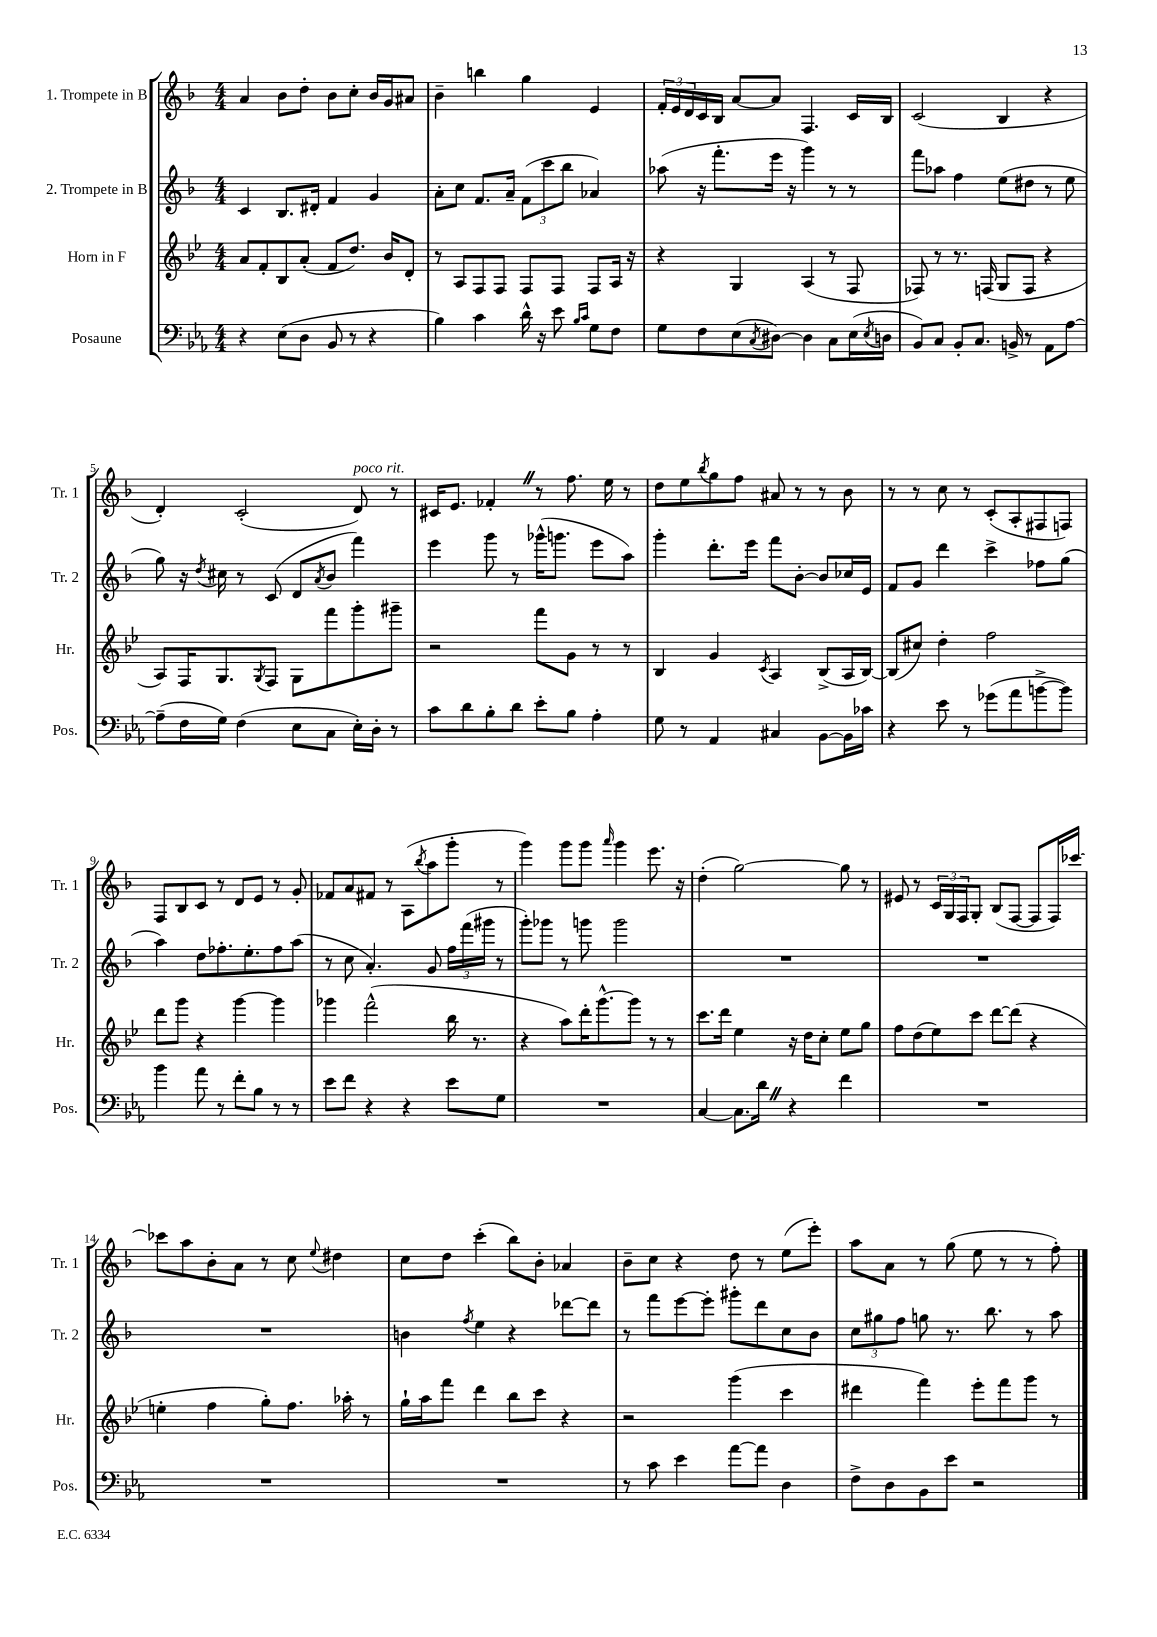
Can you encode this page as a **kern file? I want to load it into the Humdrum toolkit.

**kern	**kern	**kern	**kern
*part4	*part3	*part2	*part1
*staff4	*staff3	*staff2	*staff1
*I"Posaune	*I"Horn in F	*I"2. Trompete in B	*I"1. Trompete in B
*I'Pos.	*I'Hr.	*I'Tr. 2	*I'Tr. 1
*clefF4	*clefG2	*clefG2	*clefG2
*k[b-e-a-]	*k[b-e-]	*k[b-]	*k[b-]
*M4/4	*M4/4	*M4/4	*M4/4
=1	=1	=1	=1
4r	8a/L	4c/	4a/
.	8f'/	.	.
(8E-\L	8B-/	8.B-/L	8b-\L
8D\J	(8a'/J	.	8dd'\J
.	.	16d#X'/Jk	.
8BB-/	8f/L	4f/	8b-\L
8r	8.dd/J)	.	8cc'\J
4r	.	4g/	16b-/LL
.	16b-/KL	.	16g/J
.	8d'/J	.	8a#X/J
=2	=2	=2	=2
4B-\)	8r	8a'\L	4b-~\
.	8A/L	8cc\J	.
4c\	8F/	8.f/L	4bbn\
.	8F/J	.	.
.	.	16a~/Jk	.
16d^^\	8F/L	(12f\L	4gg\
16r	.	.	.
.	.	12ccc\	.
8e-\	8F/J	.	.
.	.	12bb-\J	.
16qqB-/LL	.	.	.
16qqc/JJ	.	.	.
8G\L	8F/L	4a-X/)	4e/
8F\J	16A/Jk	.	.
.	16r	.	.
=3	=3	=3	=3
8G\L	4r	(8aa-X\	24f'/LL
.	.	.	24e/
.	.	.	24d/
8F\	.	16r	16c/
.	.	8.fff'\L	16B-/JJ
(8E-\	4G/	.	[8a/L
8qC/	.	.	.
[8D#X\J)	.	16eee\Jk	8a/J]
.	.	16r	.
4D#\]	(4A/	4ggg\)	4.F/
8C\L	8r	8r	.
(16E-\L	8F/	8r	16c/LL
8qE-/	.	.	.
16Dn\JJ	.	.	16B-/JJ
=4	=4	=4	=4
8BB-/L)	8F-X/)	8fff\L	(2c/
8C/J	8r	8aa-X\J	.
8BB-'/L	8.r	4ff\	.
8.C/J	.	.	.
.	(16Fn/	.	.
.	8G/L	(8ee\L	4B-/
16BBn^/	.	.	.
8r	8F/J	8dd#X\J	.
8AA-\L	4r	8r	4r
[8A-\J	.	8ee\	.
!!LO:LB:g=z
=5	=5	=5	=5
(8A-~\L]	8A/L)	8gg\)	4d'/)
16F\L	16F/K	16r	.
.	.	8qdd/	.
16G\JJ)	8.G/	16cc#X\	.
(4F\	.	8r	(2c'/
.	8qG/	.	.
.	8F/J	(8c/	.
8E-\L	8G\L	8d/L	.
.	.	8qa/	.
8C\J	8fff\	8b-/J	.
!	!	!	!LO:TX:a:i:t=poco rit.
16E-'\LL)	8ggg'\	4fff\)	8d/)
16D'\JJ	.	.	.
8r	8ggg#X~\J	.	8r
=6	=6	=6	=6
8c\L	2r	4eee\	16c#X/KL
.	.	.	8.e/J
8d\	.	.	.
8B-'\	.	8ggg\	4f-X'Z/
8d\J	.	8r	.
8e-'\L	8fff\L	(16ggg-X^^\KL	8r
.	.	8.gggn\J	.
8B-\J	8g\J	.	8.ff\
4A-'\	8r	8eee\L	.
.	.	.	16ee\
.	8r	8aa\J)	8r
=7	=7	=7	=7
8G\	4B-/	4ggg'\	8dd\L
8r	.	.	8ee\
.	.	.	8qbb-/
4AA-/	4g/	8.ddd'\L	8gg\
.	.	.	8ff\J
.	.	16eee\Jk	.
.	8qc/	.	.
4C#X/	4A/	8fff\L	8a#X/
.	.	[8b-'\J	8r
[8BB-\L	(8B-^/L	8b-/L]	8r
16BB-\L]	16A/L	16cc-X/L	8b-\
16c-X\JJ	[16B-/JJ)	16e/JJ	.
=8	=8	=8	=8
4r	(8B-/L]	8f/L	8r
.	8cc#X/J)	8g/J	8r
8e-\	4dd'\	4ddd\	8cc\
8r	.	.	8r
(8g-X\L	2ff\	4ccc^\	(8c'/L
8a-\	.	.	8A'/
[8bn^\	.	8ff-X\L	8F#X/
8b\J])	.	(8gg\J	8Fn/J)
!!LO:LB:g=z
=9	=9	=9	=9
4b-\	8ddd\L	4aa\)	8F/L
.	8ggg\J	.	8B-/
8a-\	4r	8dd\L	8c/J
8r	.	8.ff-X'\	8r
8f'\L	[4ggg\	.	8d/L
.	.	8.ee'\	.
8B-\J	.	.	8e/J
8r	4ggg\]	8ff-\	8r
8r	.	(8aa\J	8g'/
=10	=10	=10	=10
8e-\L	4ggg-X\	8r	8f-X/L
8f\J	.	8cc\	8a/
4r	(2fff^^\	4.a'/)	8f#X/J
.	.	.	8r
4r	.	.	(8A\L
.	.	.	8qbb-/
.	.	8g/	8aa\
8e-\L	16bb-\	24ff\LL	8ggg'\J
.	.	(24fff\	.
.	8.r	.	.
.	.	24ggg#X\JJ	.
8G\J	.	8r	8r
=11	=11	=11	=11
1r	4r	8ggg'\L)	4ggg\)
.	.	8ggg-X\J	.
.	8aa\L)	8r	8ggg\L
.	16ddd'\K	8gggn\	8ggg\J
.	[8.ggg^^\	.	.
.	.	.	16qqaaa/
.	.	2ggg\	4ggg\
.	8ggg\J]	.	.
.	8r	.	8.eee\
.	8r	.	.
.	.	.	16r
=12	=12	=12	=12
[4C/	8.ccc\L	1r	(4dd'\
.	16ddd\Jk	.	.
8.C\L]	4ee-\	.	[2gg\)
16dZ\Jk	.	.	.
4r	16r	.	.
.	16dd\KL	.	.
.	8cc'\J	.	.
4f\	8ee-\L	.	8gg\]
.	8gg\J	.	8r
=13	=13	=13	=13
1r	8ff\L	1r	8e#X/
.	(8dd\	.	8r
.	8ee-\)	.	24c/LL
.	.	.	24G/
.	.	.	24F/J
.	8ccc\J	.	8G'/J
.	[8ddd\L	.	(8B-/L
.	(8ddd\J]	.	[8F/J
.	4r	.	8F/L]
.	.	.	16F/L)
.	.	.	[16ccc-X/JJ
!!LO:LB:g=z
=14	=14	=14	=14
1r	4een'\	1r	8ccc-X\L]
.	.	.	8aa\
.	4ff\	.	8b-'\
.	.	.	8a\J
.	8gg'\L)	.	8r
.	8.ff\J	.	8cc\
.	.	.	8qqee/
.	.	.	4dd#X\
.	16aa-X'\	.	.
.	8r	.	.
=15	=15	=15	=15
1r	16gg`\LL	4bn\	8cc\L
.	16aa\J	.	.
.	8fff\J	.	8dd\J
.	.	8qff/	.
.	4ddd\	4ee\	(4ccc'\
.	8bb-\L	4r	8bb-\L)
.	8ccc\J	.	8b-'\J
.	4r	[8ddd-X\L	4a-X/
.	.	8ddd-\J]	.
=16	=16	=16	=16
8r	2r	8r	8b-~\L
8c\	.	8fff\L	8cc\J
4e-\	.	[8eee\	4r
.	.	8eee'\J]	.
[8a-\L	(4ggg\	8ggg#X'\L	8dd\
8a-\J]	.	8ddd\	8r
4D\	4ccc\	8cc\	(8ee\L
.	.	8b-\J	8eee'\J)
=17	=17	=17	=17
8F^\L	4ddd#X\	12cc\L	8aa\L
.	.	12gg#X\	.
8D\	.	.	8a\J
.	.	12ff\J	.
8BB-\	4fff\)	8ggn\	8r
8e-\J	.	8.r	(8gg\
2r	8eee-'\L	.	8ee\
.	.	8.bb-\	.
.	8fff\	.	8r
.	8ggg\J	8r	8r
.	8r	8aa\	8ff'\)
==	==	==	==
*-	*-	*-	*-
